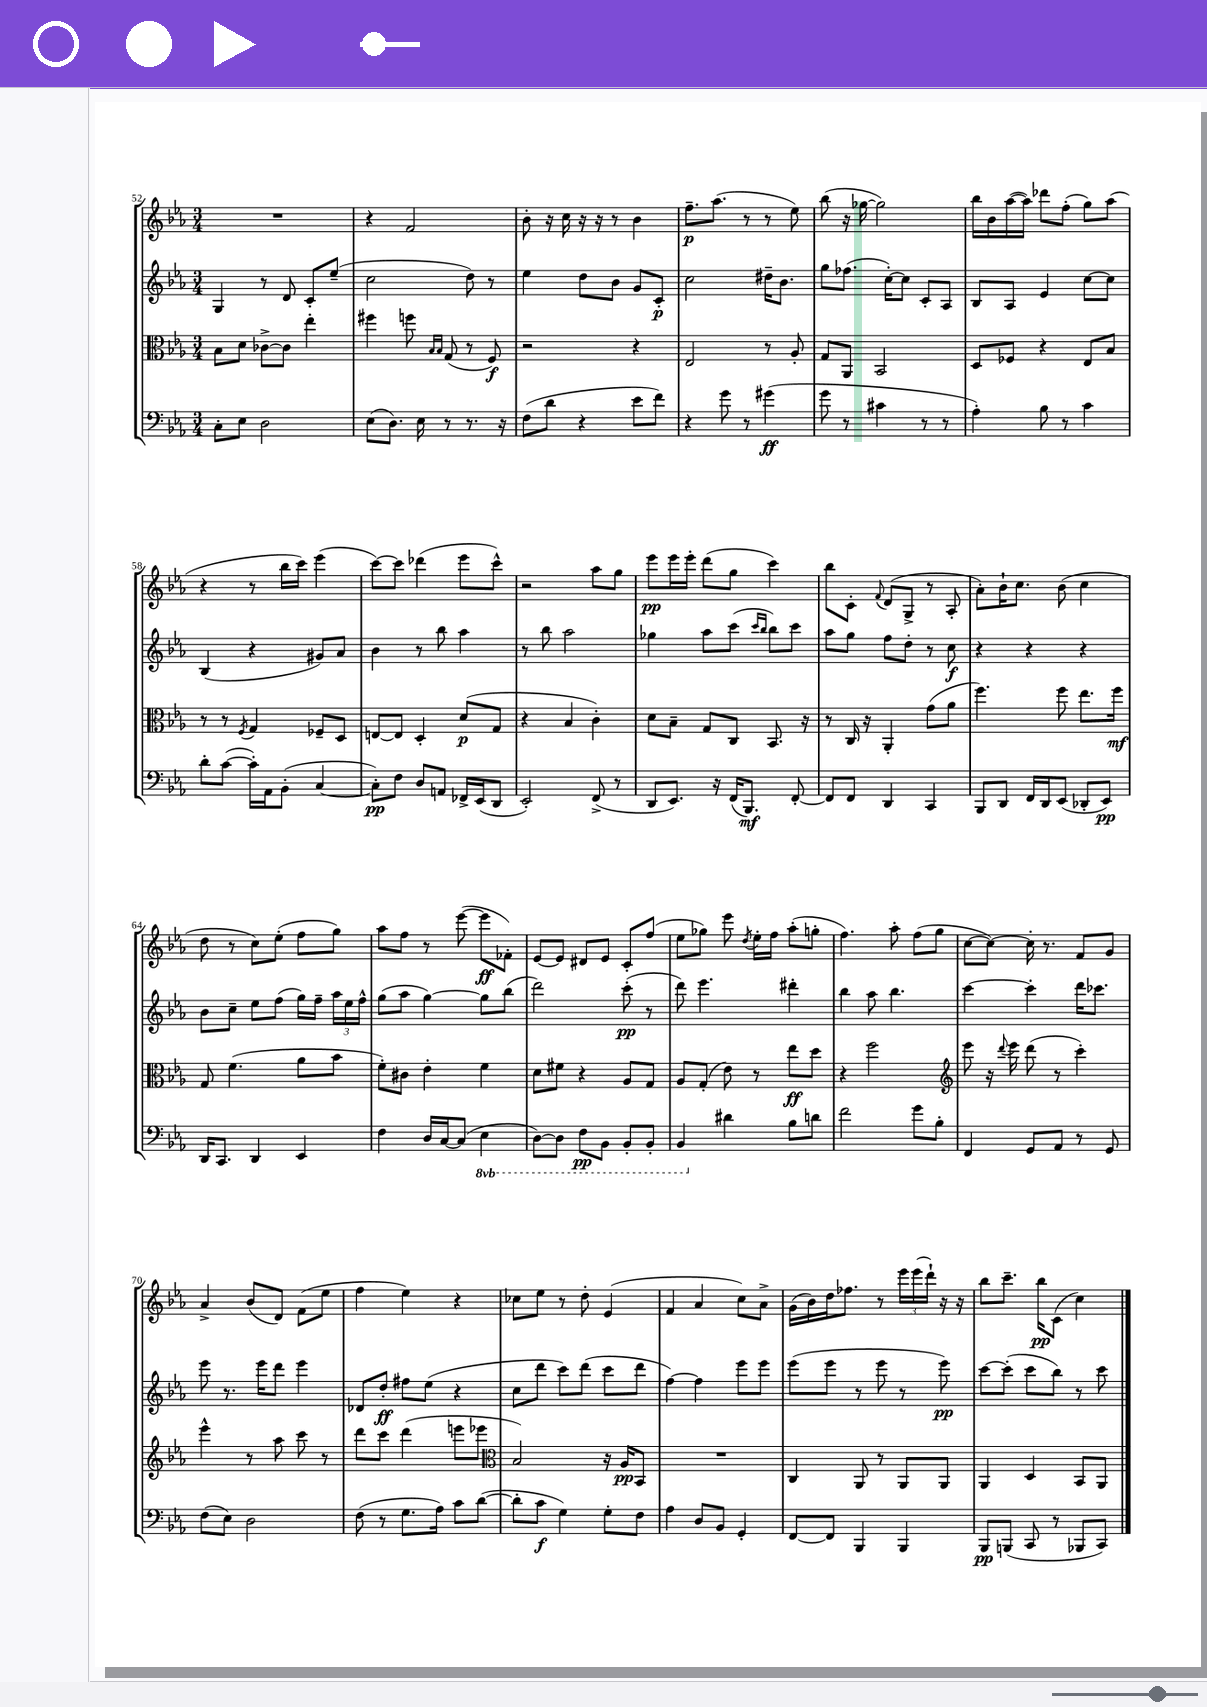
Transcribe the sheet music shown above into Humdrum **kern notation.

**kern	**kern	**kern	**kern
*staff4	*staff3	*staff2	*staff1
*clefF4	*clefC3	*clefG2	*clefG2
*k[b-e-a-]	*k[b-e-a-]	*k[b-e-a-]	*k[b-e-a-]
*M3/4	*M3/4	*M3/4	*M3/4
8C'	8B-	4G	2.r
8E-	8d	.	.
2D	[8c-^	8r	.
.	8c-]	8d	.
.	4ee-'	8c'	.
.	.	(8ee-~	.
=	=	=	=
(8E-	4ff#	2cc	4r
8.D)	.	.	.
.	8ff	.	2f
16E-	.	.	.
.	16qqB-	.	.
.	16qqB-	.	.
8r	(8G	.	.
8.r	8r	8dd)	.
.	8F)	8r	.
16r	.	.	.
=	=	=	=
(8F	2r	4ee-	8b-'
8d	.	.	16r
.	.	.	16cc
4r	.	8dd	16r
.	.	.	16r
.	.	8b-	8r
8e-	4r	8g	4b-
8f)	.	8c'	.
=	=	=	=
4r	2E-	2cc	8.ff~
.	.	.	(8.aa-
8g	.	.	.
8r	.	.	8r
(4g#	8r	16dd#~	8r
.	.	8.b-	.
.	8A-'	.	8ee-)
=	=	=	=
8g	8G	8gg	(8bb-
8r	8AA-	(8.ff-	16r
.	.	.	[16gg-
4c#	2BB-	.	2gg-])
.	.	[16cc')	.
.	.	8cc]	.
8r	.	8c'	.
8r	.	8A-	.
=	=	=	=
4A-')	8D	8B-	16bb-
.	.	.	16b-
.	8F-	8A-	([16aa-
.	.	.	16aa-])
8B-	4r	4e-	8ddd-
8r	.	.	(8ff'
4c	8E-	[8cc	8gg)
.	8B-	8cc]	(8aa-
=	=	=	=
8d'	8r	(4B-	4r
([8c	8r	.	.
.	8qF	.	.
16c'])	4G	4r	8r
16AA-	.	.	.
(8BB-'	.	.	16bb-
.	.	.	16ccc)
[4C	8F-~	8g#)	(4eee-
.	8D	8a-	.
=	=	=	=
8C'])	[8E	4b-	[8ccc)
8F	8E]	.	8ccc]
8D	4D'	8r	(4ddd-
8AA	.	8bb-	.
16FF-^	(8d	4aa-	8eee-
(16EE-	.	.	.
8DD	8G	.	8ccc^^)
=	=	=	=
2EE-')	4r	8r	2r
.	.	8bb-	.
.	4B-	2aa-	.
(8FF^	4c')	.	8aa-
8r	.	.	8gg
=	=	=	=
8DD	8d	4gg-	8eee-
8.EE-)	8B-~	.	16eee-
.	.	.	16eee-'
.	8G	8aa-	(8ddd
16r	.	.	.
(16FF	8C	(8ccc	8gg
8.BBB-)	.	.	.
.	.	16qqccc	.
.	.	16qqbb-	.
.	8.BB-	8bb-)	4ccc)
[8FF'	.	8ccc	.
.	16r	.	.
=	=	=	=
8FF]	8r	8aa-	8bb-
8FF	16C	8gg	8c'
.	16r	.	.
.	.	.	8qqf
4DD	4AA-'	8ff	(8d
.	.	8dd'	8G^
4CC	(8g	8r	8r
.	8a-	8cc	8A-'
=	=	=	=
8BBB-	4.ff)	4r	8a-')
8DD	.	.	16b-`
.	.	.	8.cc
16FF	.	4r	.
16DD	.	.	.
(8EE-	8ff	.	(8b-
8DD-'	8.ee-	4r	4cc
8EE-)	.	.	.
.	16ff	.	.
=	=	=	=
16DD	8G	8b-	8dd
8.CC	.	.	.
.	(4.f	8cc~	8r
4DD	.	8ee-	8cc)
.	.	(8ff	(8ee-'
4EE-	8a-	16gg)	8ff
.	.	16ff~	.
.	8b-	24aa-	8gg)
.	.	24ee-	.
.	.	24ff^^	.
=	=	=	=
4F	8f')	(8gg	8aa-
.	8c#	8aa-	8ff
16D	4e-'	[4gg)	8r
[16C	.	.	.
(8C]	.	.	([8eee-
4EE-	4f	8gg]	8eee-]
.	.	(8bb-	8f-')
=	=	=	=
[8DD)	8d	2ddd)	[8e-
8DD]	8f#	.	8e-]
8FF	4r	.	8d#
8BBB-	.	.	8e-
8BBB-'	8A-	(8ccc'	8c'
8BBB-'	8G	8r	(8ff
=	=	=	=
4BBB-	8A-	8ddd)	8ee-
.	(8G'	4.eee-	8gg-)
4d#	8e-)	.	8eee-
.	.	.	8qdd
.	8r	.	16ee-'
.	.	.	16ff
8B-	8ee-	4ddd#'	(8aa-'
8d	8dd	.	8gg'
=	=	=	=
2f	4r	4bb-	4.ff)
.	2ff	8aa-	.
.	.	4.bb-	8aa-'
8g	.	.	(8ff
8B-'	.	.	8gg
=	=	=	=
*	*clefG2	*	*
4FF	8eee-	[4ccc	[8cc
.	16r	.	8cc_)
.	8qqddd	.	.
.	16eee-	.	.
8GG	(8ddd	4ccc']	16cc']
.	.	.	8.r
8AA-	8r	.	.
8r	4ccc')	16ddd	8f
.	.	8.ccc-	.
8GG	.	.	8g
=	=	=	=
(8F	4eee-^^	8eee-	4a-^
8E-)	.	8.r	.
2D	8r	.	(8b-
.	.	16eee-	.
.	8aa-	8ddd	8d)
.	8ccc	4eee-	(8f
.	8r	.	8ee-
=	=	=	=
(8F	8ddd	8d-	4ff
8r	8ccc	8dd'	.
8.G	(4ddd	8ff#	4ee-)
.	.	(8ee-	.
16A-)	.	.	.
8c	8eee	4r	4r
([8d	8eee-	.	.
=	=	=	=
*	*clefC3	*	*
8d']	2B-)	8cc	8cc-
8c	.	8ddd	8ee-
4G)	.	8ccc)	8r
.	.	(8ddd	8dd'
8G'	16r	8ccc	(4e-
.	16A-	.	.
8F	8BB-	8ddd	.
=	=	=	=
4A-	2.r	[4ff)	4f
8D	.	4ff]	4a-
8BB-	.	.	.
4GG'	.	8eee-	8cc)
.	.	8eee-	8a-^
=	=	=	=
[8FF	4C	(8eee-	(16g
.	.	.	16b-)
8FF]	.	8eee-	16dd
.	.	.	8.ff-
4BBB-	8AA-	8r	.
.	8r	8eee-	8r
4BBB-	8AA-	8r	24eee-
.	.	.	(24eee-
.	.	.	24ddd`)
.	8AA-	8eee-)	16r
.	.	.	16r
=	=	=	=
8BBB-	4AA-	[8ccc	8bb-
(8BBB	.	(8ccc']	8.ccc~
8CC	4D	8ccc	.
.	.	.	16bb-
8r	.	8bb-)	(8c
8BBB-	8BB-	8r	4cc)
8CC)	8AA-	8ccc	.
==	==	==	==
*-	*-	*-	*-
